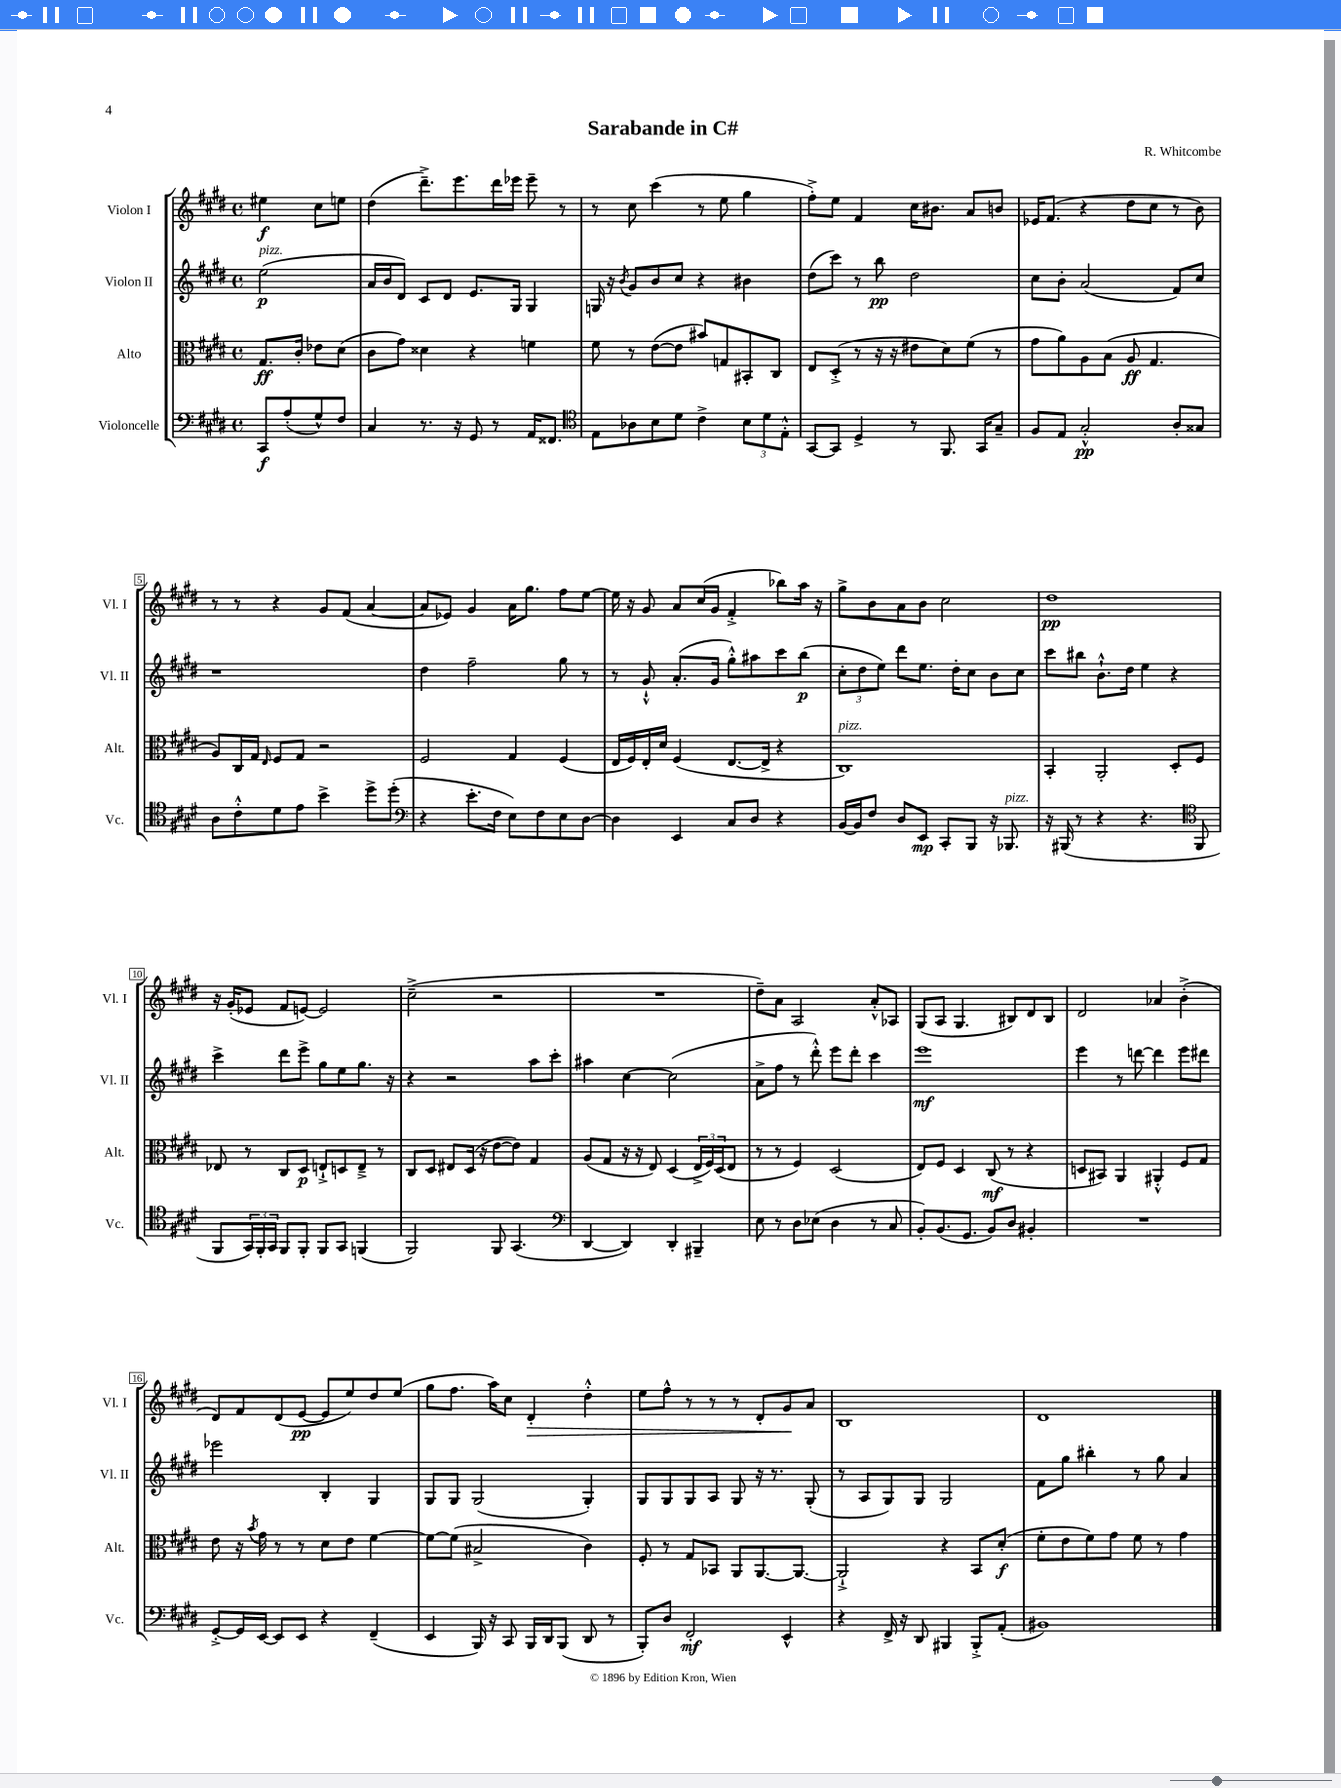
\header { title = "Sarabande in C#" composer = "R. Whitcombe" }
<<
\new StaffGroup <<
\new Staff = "s0" \with { instrumentName = "Violon I" shortInstrumentName = "Vl. I" } {
    \clef treble \key e \major \defaultTimeSignature \time 4/4 \partial 2
    eis''4\f cis''8 e''8 |
    dis''4( dis'''8.--->) e'''8. dis'''16 ees'''16 ees'''8-- r8 |
    r8 cis''8 cis'''4( r8 e''8 gis''4 |
    fis''8-.->) e''8 fis'4 cis''16 bis'8. a'8 b'8 |
    ees'16 fis'8.( r4 dis''8 cis''8 r8 b'8) |
    r8 r8 r4 gis'8 fis'8( a'4~ |
    a'8 ees'8) gis'4 a'16 gis''8. fis''8 e''8~ |
    e''16 r16 gis'8 a'8 cis''16( gis'16 fis'4-.-> bes''8) a''16 r16 |
    gis''8-> b'8 a'8 b'8 cis''2 |
    dis''1\pp |
    r16 gis'16-.( ees'8 fis'8 e'8~) e'2 |
    cis''2--->( r2 |
    R1 |
    dis''8--) a'8 a2 a'8-.-^ aes8 |
    gis8( a8 gis4. bis8) dis'8 bis8 |
    dis'2 aes'4 b'4-.->( |
    dis'8) fis'8 dis'8( e'8~\pp e'8 e''8) dis''8 e''8( |
    gis''8 fis''8. a''16) cis''8 dis'4-.\> dis''4-.-^ |
    e''8 fis''8-^ r8 r8 r8 dis'8-. gis'8\! a'8 |
    b1 |
    dis'1 \bar "|." |
}
\new Staff = "s1" \with { instrumentName = "Violon II" shortInstrumentName = "Vl. II" } {
    \clef treble \key e \major \defaultTimeSignature \time 4/4 \partial 2
    e''2\p^\markup { \italic "pizz." }( |
    a'16 b'16 dis'8) cis'8 dis'8 e'8. gis16 gis4 |
    g16 r16 \acciaccatura { b'8 } gis'8 b'8 cis''8 r4 bis'4 |
    dis''8( cis'''8) r8 b''8\pp dis''2 |
    cis''8 b'8-. a'2( fis'8) cis''8 |
    r1 |
    dis''4 fis''2-- gis''8 r8 |
    r8 gis'8-!-^ a'8.-.( gis'16 gis''8-.-^) ais''8 cis'''8 b''8\p( |
    \tuplet 3/2 { cis''8-. dis''8 e''8) } dis'''8 e''8. dis''16-. cis''8 b'8 cis''8 |
    cis'''8 bis''8 b'8.-!-^ dis''16 e''4 r4 |
    cis'''4-> dis'''8 e'''8-> gis''8 e''8 gis''8. r16 |
    r4 r2 a''8 cis'''8-. |
    ais''4 cis''4~ cis''2( |
    a'8-> fis''8 r8 dis'''8-.-^) e'''8 dis'''8-. cis'''4 |
    e'''1\mf |
    e'''4 r8 d'''8~ d'''4 e'''8 dis'''8 |
    ees'''2 b4-. gis4 |
    gis8 gis8 gis2( gis4-.) |
    gis8 gis8 gis8 a8 gis8 r16 r8. gis8-.( |
    r8 a8 gis8) gis8 gis2 |
    fis'8 gis''8 bis''4-. r8 gis''8 a'4 \bar "|." |
}
\new Staff = "s2" \with { instrumentName = "Alto" shortInstrumentName = "Alt." } {
    \clef alto \key e \major \defaultTimeSignature \time 4/4 \partial 2
    gis8.\ff cis'16-. ees'8 dis'8( |
    cis'8 gis'8) disis'4 r4 f'4 |
    fis'8 r8 e'8~( e'8 bis'8) g8 bis,8-. cis8 |
    e8 dis8-.->( r8 r16 r16 eis'8 dis'8) fis'8( r8 |
    gis'8 a'8) a8 b8( a8\ff gis4. |
    a8) cis16 gis16 \grace { e16 } fis8 gis8 r2 |
    fis2 gis4 fis4( |
    e16 fis16) e16-. dis'16 fis4( e8.~ e16-> r4 |
    cis1^\markup { \italic "pizz." }) |
    b,4-. a,2-. dis8-. fis8 |
    ees8 r8 cis8 dis8\p e8-!-> d8 e8---> r8 |
    cis8 dis8 eis8 dis16( r16 e'8~ e'8) gis4 |
    a8( gis8 r16 r16 e8) dis4( \tuplet 3/2 { e16-> fis16) dis16( } e8 |
    r8 r8 fis4) dis2( |
    e8) fis8 dis4 cis8\mf( r8 r4 |
    d8 bis,8) a,4 ais,4-.-^ fis8 gis8 |
    e'8 r16 \acciaccatura { b'8 } gis'16 r8 r8 dis'8 e'8 fis'4~ |
    fis'8~ fis'8( bis2-> cis'4) |
    fis8-. r8 gis8 bes,8 a,8 a,8.~ a,8.~ |
    a,2-!-> r4 b,8 dis'8-.\f( |
    fis'8-. e'8 fis'8) gis'8 fis'8 r8 gis'4 \bar "|." |
}
\new Staff = "s3" \with { instrumentName = "Violoncelle" shortInstrumentName = "Vc." } {
    \clef bass \key e \major \defaultTimeSignature \time 4/4 \partial 2
    cis,8\f a8-.( gis8-^) fis8 |
    cis4 r8. r16 gis,8 r8 a,16 fisis,8. |
    \clef tenor e8 aes8 b8 dis'8 cis'4-> \tuplet 3/2 { b8 dis'8 e8-.-^ } |
    gis,8~ gis,8 dis4-> r8 fis,8. gis,16 gis8-- |
    fis8 e8 gis2-.-^\pp a8-. gisis8 |
    a8 cis'8-.-^ dis'8 e'8 b'4-> dis''8-> dis''8-.( |
    \clef bass r4 e'8.-. fis16 e8) fis8 e8 dis8~ |
    dis4 e,4 cis8 dis8 r4 |
    b,16~ b,16 fis8 dis8 e,8\mp cis,8-. b,,8 r16 bes,,8.^\markup { \italic "pizz." } |
    r16 bis,,16( r8 r4 r4. \clef tenor fis,8 |
    fis,8 \tuplet 3/2 { gis,16) fis,16-. gis,16 } fis,8 fis,8-. fis,8 gis,8 f,4( |
    fis,2) fis,8 gis,4.( |
    \clef bass dis,4~ dis,4) dis,4-. bis,,4-- |
    e8 r8 dis8 ees8( dis4 r8 cis8 |
    b,8-.) b,8.( gis,8. b,8) dis8 bis,4-. |
    R1 |
    gis,8~-.-> gis,16 e,16~ e,8 e,8 r4 fis,4--( |
    e,4 b,,16) r16 cis,8 b,,16 dis,16 b,,8( dis,8 r8 |
    b,,8-.) dis8 fis,2-.\mf e,4-^ |
    r4 fis,16-> r16 dis,8 bis,,4 bis,,8-.-> a,8-.( |
    bis,1) \bar "|." |
}
>>
>>
\layout { \context { \Score \override BarNumber.stencil = #(make-stencil-boxer 0.1 0.3 ly:text-interface::print) } }
